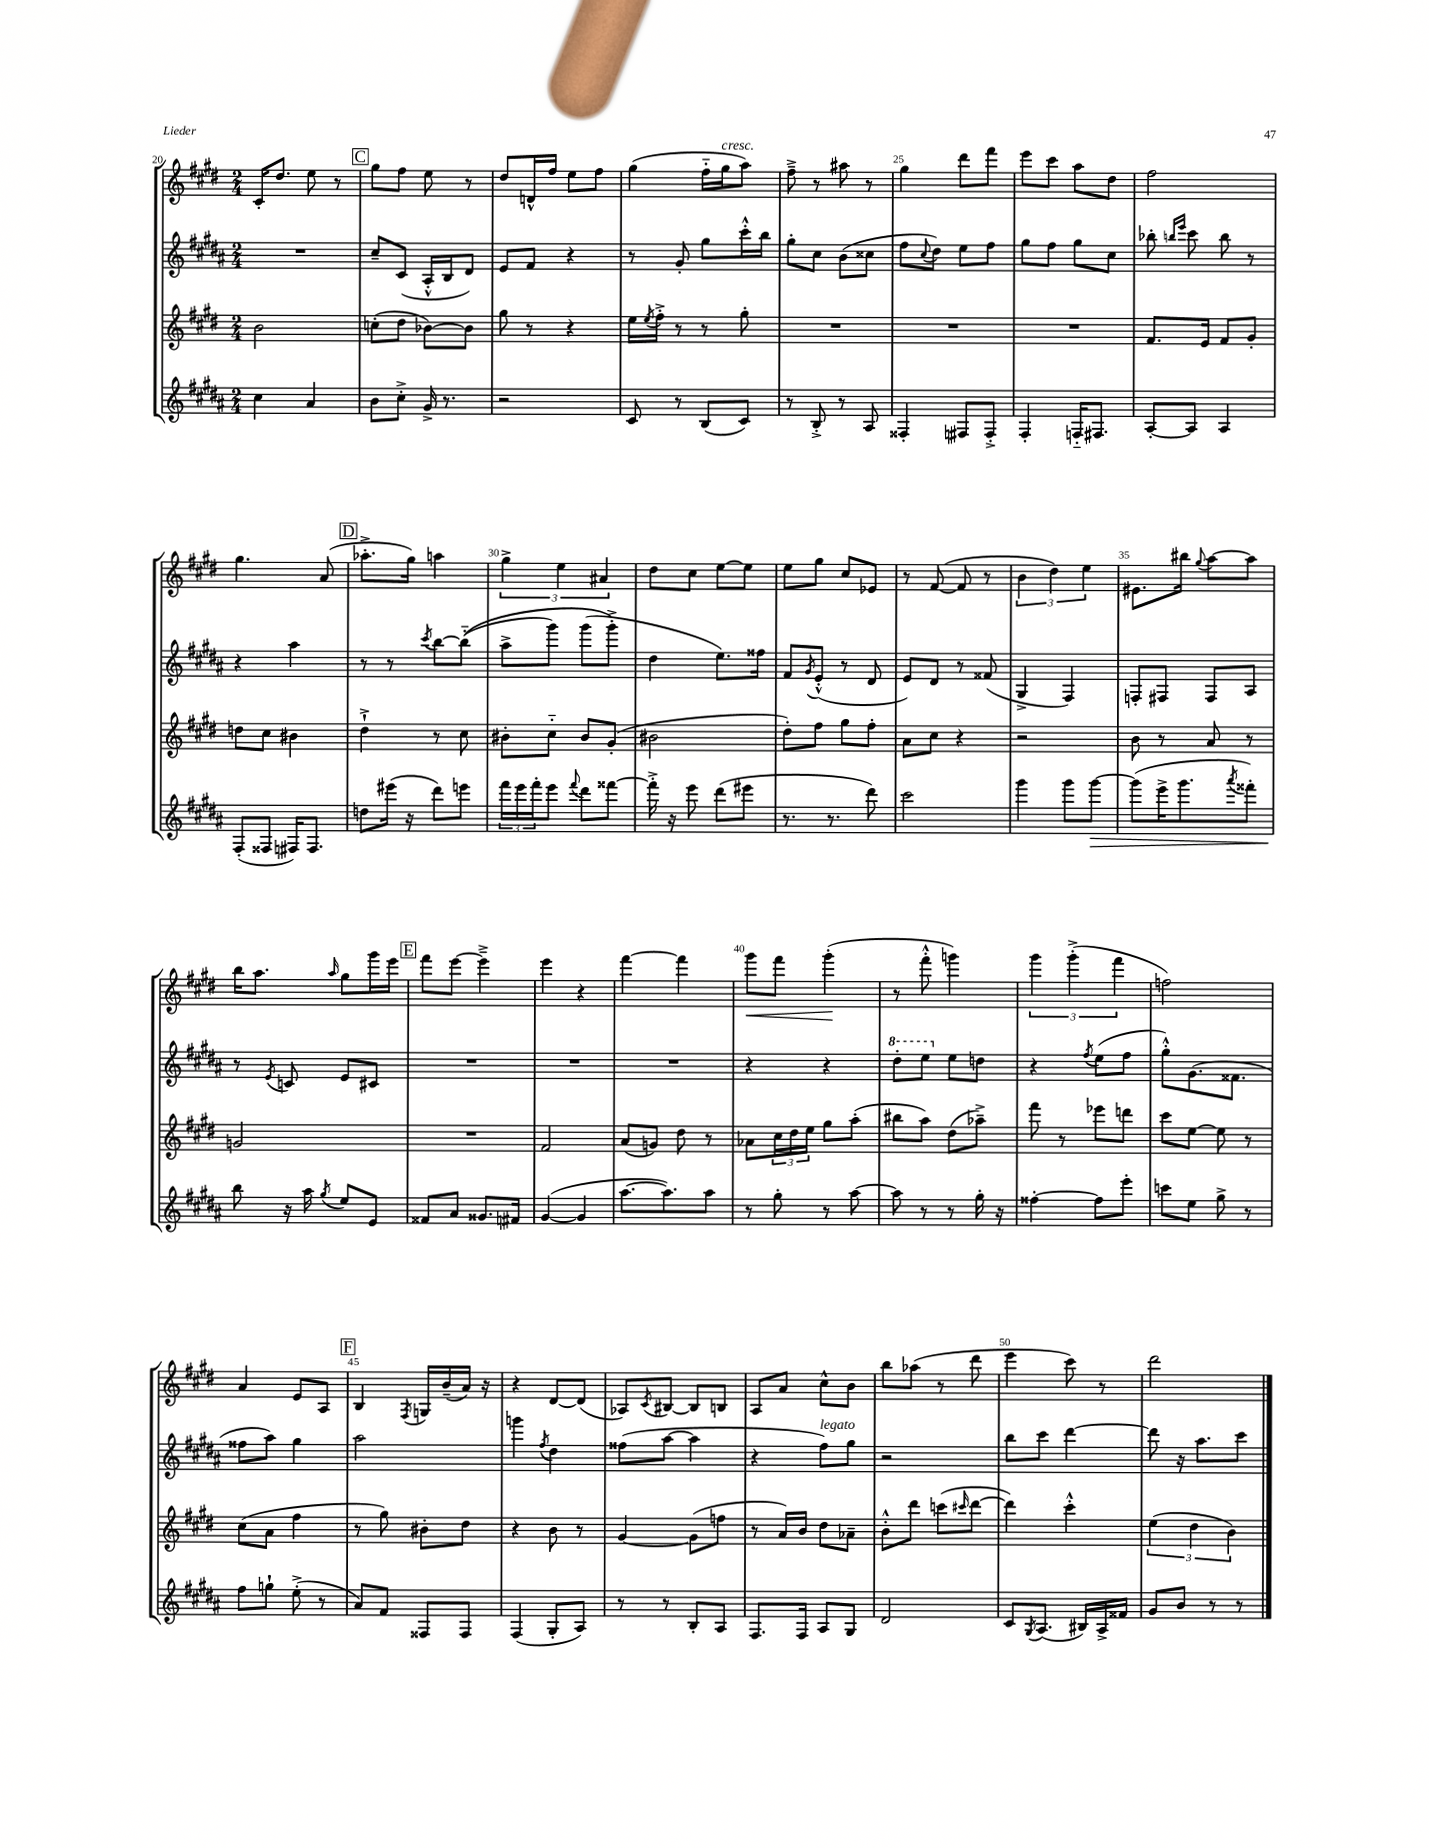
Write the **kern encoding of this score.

**kern	**kern	**kern	**kern
*staff4	*staff3	*staff2	*staff1
*clefG2	*clefG2	*clefG2	*clefG2
*k[f#c#g#d#a#]	*k[f#c#g#d#]	*k[f#c#g#d#a#]	*k[f#c#g#d#]
*M2/4	*M2/4	*M2/4	*M2/4
4cc#	2b	2r	16c#'
.	.	.	8.dd#
4a#	.	.	8ee
.	.	.	8r
=	=	=	=
8b	(8cc'	8cc#~	8gg#
8cc#'^	8dd#	(8c#	8ff#
16g#^	[8b-)	16A#'^^	8ee
8.r	.	16B	.
.	8b-]	8d#)	8r
=	=	=	=
2r	8gg#	8e	8dd#
.	8r	8f#	16d^^
.	.	.	16ff#
.	4r	4r	8ee
.	.	.	8ff#
=	=	=	=
8c#	16ee	8r	(4gg#
.	8qee	.	.
.	16ff#'^	.	.
8r	8r	8g#'	.
(8B	8r	8gg#	16ff#'~
.	.	.	16gg#
8c#)	8gg#'	16ccc#'^^	8aa)
.	.	16bb	.
=	=	=	=
8r	2r	8gg#'	8ff#~^
8B'^	.	8cc#	8r
8r	.	(8b	8aa#
8A#	.	8cc##	8r
=	=	=	=
4F##'	2r	8ff#	4gg#
.	.	8qqcc#	.
.	.	8dd#)	.
8F#	.	8ee	8ddd#
8F#'^	.	8ff#	8fff#
=	=	=	=
4F#'	2r	8gg#	8eee
.	.	8ff#	8ccc#
16F'~	.	8gg#	8aa
8.F#	.	.	.
.	.	8cc#	8dd#
=	=	=	=
[8A#'	8.f#	8bb-'	2ff#
.	.	16qqbb	.
.	.	16qqeee	.
8A#]	.	8ccc#	.
.	16e	.	.
4A#	8f#	8bb	.
.	8g#'	8r	.
=	=	=	=
(8F#'	8dd	4r	4.gg#
8F##	8cc#	.	.
16F#)	4b#	4aa#	.
8.F#	.	.	.
.	.	.	(8a
=	=	=	=
8dd	4dd#`^	8r	8.aa-'^
(16eee#	.	8r	.
16r	.	.	16gg#)
.	.	8qccc#	.
8ddd#)	8r	[8bb	4aa
8eee	8cc#	&((8bb'~]	.
=	=	=	=
24fff#	8b#'	8aa#^	6gg#^
24eee	.	.	.
24fff#'	.	.	.
8eee	8cc#'~	8ggg#)	.
.	.	.	6ee
8qqfff#	.	.	.
8ddd#	8b#	(8ggg#	.
.	.	.	6a#
[8fff##	(8g#'	8ggg#'^&)	.
=	=	=	=
16fff##'^]	2b#	4dd#	8dd#
16r	.	.	.
8eee	.	.	8cc#
(8ddd#	.	8.ee)	[8ee
8eee#	.	.	8ee]
.	.	16ff##	.
=	=	=	=
8.r	8dd#')	8f#	8ee
.	.	8qg#	.
.	8ff#	(8e'^^	8gg#
8.r	.	.	.
.	8gg#	8r	8cc#
8ddd#)	8ff#'	8d#	8e-
=	=	=	=
2ccc#	8a	8e)	8r
.	8cc#	8d#	([8f#
.	4r	8r	8f#]
.	.	(8f##	8r
=	=	=	=
4ggg#	2r	4G#^	6b
.	.	.	6dd#)
8ggg#	.	4F#)	.
.	.	.	6ee
[8ggg#	.	.	.
=	=	=	=
(8ggg#]	8b	8F'	8.e#
16eee^	8r	8F#	.
8.ggg#	.	.	16bb#
.	.	.	8qqgg#
.	8a	8F#	[8aa
8qaaa#	.	.	.
8fff##')	8r	8A#	8aa]
=	=	=	=
8bb	2g	8r	16bb
.	.	.	8.aa
.	.	8qe	.
16r	.	8c	.
16aa#	.	.	.
8qgg#	.	.	16qqaa
8ee	.	8e	8gg#
8e	.	8c#	16ggg#
.	.	.	16eee
=	=	=	=
8f##	2r	2r	8fff#
8a#	.	.	[8eee
8.g##	.	.	4eee~^]
16f#	.	.	.
=	=	=	=
([4g#	2f#	2r	4eee
4g#]	.	.	4r
=	=	=	=
[8.aa#	(8a	2r	[4fff#
.	8g)	.	.
8.aa#])	.	.	.
.	8dd#	.	4fff#]
8aa#	8r	.	.
=	=	=	=
8r	8a-	4r	8ggg#
8gg#'	24cc#	.	8fff#
.	24dd#	.	.
.	24ee	.	.
8r	8gg#	4r	(4ggg#'
[8aa#	(8aa'	.	.
=	=	=	=
8aa#]	8bb#	8ddd#'	8r
8r	8aa)	8eee	8fff#'^^
8r	(8dd#	8ee	4ggg)
16gg#'	8aa-~^)	8dd	.
16r	.	.	.
=	=	=	=
[4ff##'	8fff#	4r	6ggg#
.	8r	.	.
.	.	.	(6ggg#'^
.	.	8qff#	.
8ff##]	8eee-	(8ee	.
.	.	.	6fff#
8eee'	8ddd	8ff#	.
=	=	=	=
8ccc	8ccc#	8gg#'^^)	2ff)
8ee	[8ee	(8.g#	.
8gg#^	8ee]	.	.
.	.	8.f##	.
8r	8r	.	.
=	=	=	=
8ff#	(8cc#	8ff##	4a
8gg`	8a	8aa#)	.
(8ee'^	4ff#	4gg#	8e
8r	.	.	8A
=	=	=	=
8a#)	8r	2aa#	4B
8f#	8gg#)	.	.
.	.	.	8qF#
8F##	8b#'	.	16G
.	.	.	(16b~
8F##	8dd#	.	16a)
.	.	.	16r
=	=	=	=
(4F#	4r	4ggg	4r
.	.	8qff#	.
8G#'	8b	4dd#	[8d#
8A#)	8r	.	(8d#]
=	=	=	=
8r	[4g#	(8ff##	8A-)
.	.	.	8qc#
8r	.	[8aa#	[8B#
8B'	(8g#]	4aa#]	8B#]
8A#	8ff	.	8B
=	=	=	=
8.F#	8r	4r	8A
.	16a)	.	8a
16F#	16b	.	.
8A#	8dd#	8ff#)	8cc#^^
8G#	8a-~	8gg#	8b
=	=	=	=
2d#	8b'^^	2r	8bb
.	8ddd#	.	(8aa-
.	(8ccc	.	8r
.	16qqccc#	.	.
.	[8ddd#	.	8ddd#
=	=	=	=
8c#	4ddd#])	8bb	4eee
8qG#	.	.	.
(8.A#	.	8ccc#	.
.	4ccc#'^^	[4ddd#	8ccc#)
16B#)	.	.	.
16A#^	.	.	8r
16f##	.	.	.
=	=	=	=
8g#	(6ee	8ddd#]	2ddd#
8b	.	16r	.
.	6dd#	.	.
.	.	8.aa#	.
8r	.	.	.
.	6b)	.	.
8r	.	8ccc#	.
==	==	==	==
*-	*-	*-	*-
